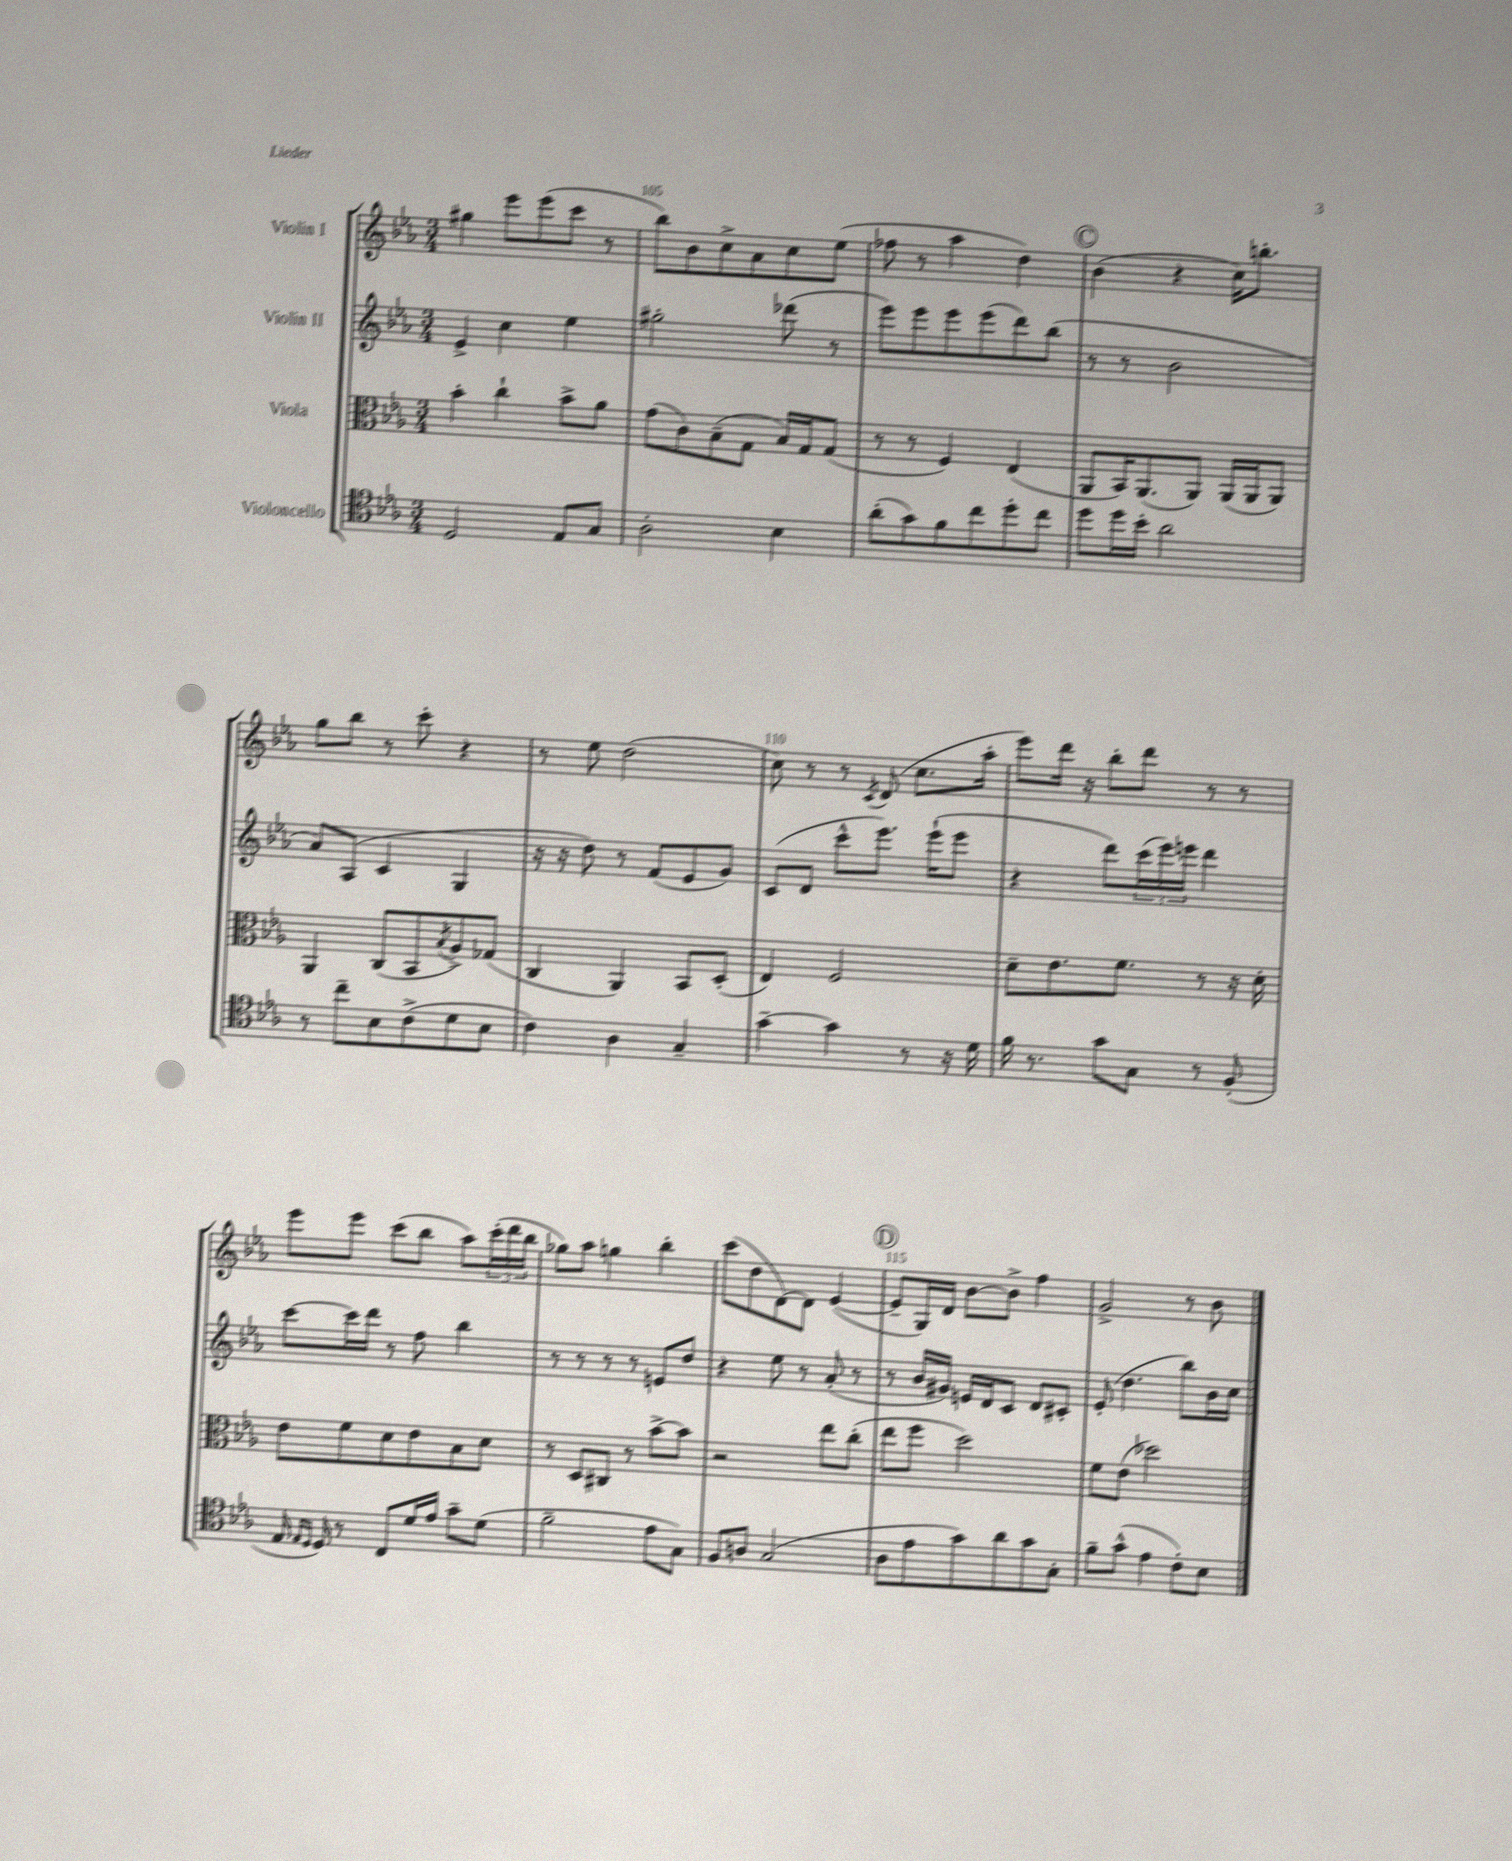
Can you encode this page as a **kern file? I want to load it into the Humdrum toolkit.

**kern	**kern	**kern	**kern
*staff4	*staff3	*staff2	*staff1
*clefC4	*clefC3	*clefG2	*clefG2
*k[b-e-a-]	*k[b-e-a-]	*k[b-e-a-]	*k[b-e-a-]
*M3/4	*M3/4	*M3/4	*M3/4
2D/	4b-'\	4e-^/	4gg#\
.	4cc`\	4cc\	8eee-\L
.	.	.	(8eee-\
8E-/L	8b-^\L	4ee-\	8ccc\J
8G/J	8a-\J	.	8r
=	=	=	=
2A-'\	(8g\L	2gg#'\	8bb-\L)
.	8c\)	.	8b-\
.	(8B-~\	.	8cc^\
.	8G\J	.	8a-\
4B-\	16B-/LL)	(8ddd-\	8cc\
.	16G/J	.	.
.	(8G/J	8r	(8ee-\J
=	=	=	=
(8a-'\L	8r	8eee-\L)	8ff-\
8g\)	8r	8eee-\	8r
8f\	4F/)	8eee-\	4aa-\
8cc\	.	(8eee-\	.
8dd'\	(4E-/	8ddd\)	4dd\)
8cc\J	.	(8bb-\J	.
=	=	=	=
8dd\L	8AA-/L	8r	(4b-\
16dd\L	16BB-/K)	8r	.
16b-'\JJ	(8.AA-/	.	.
2a-\	.	2b-\	4r
.	8AA-/J)	.	.
.	(16AA-/LL	.	16cc\LK)
.	16AA-/J	.	8.bb'\J
.	8AA-/J)	.	.
=	=	=	=
8r	4AA-/	8a-/L)	8gg\L
8cc~\L	.	(8A-/J	8bb-\J
8B-\	(8C/L	4c/	8r
(8c^\	8BB-/	.	8ccc'\
.	8qB-/	.	.
8d\	8A-^/)	4G/	4r
8B-\J	(8G-/J	.	.
=	=	=	=
4c\)	4C/	16r	8r
.	.	16r	.
.	.	8dd\)	8ee-\
4A-\	4AA-/)	8r	(2dd\
.	.	(8f/L	.
4G~/	8BB-/L	8e-/	.
.	(8D'/J	8g/J)	.
=	=	=	=
[4g~\	4E-/)	(8c/L	8cc\)
.	.	8d/J	8r
4g\]	2F/	8ccc^^\L	8r
.	.	.	8qc/
.	.	8.eee-\J)	(8d/
8r	.	.	8.cc\L
.	.	(16eee-`\LK	.
16r	.	8eee-\J	.
16d\	.	.	16aa-'\Jk
=	=	=	=
16f\	8d~\L	4r	8eee-\L)
8.r	.	.	.
.	8.e-\	.	16ddd\Jk
.	.	.	16r
8g\L	.	8ddd\L)	8bb-'\L
.	8.f\J	.	.
8G\J	.	(24ccc\L	8ddd\J
.	.	24eee-\)	.
.	.	24eee\JJ	.
8r	8r	4ddd\	8r
(8F'/	16r	.	8r
.	16d'\	.	.
=	=	=	=
16E-/	8e-\L	[8ccc\L	8eee-\L
16qqE-/LL	.	.	.
16qqD/JJ	.	.	.
16D/)	.	.	.
8r	8f\	16ccc\]L	8eee-\J
.	.	16ddd\JJ	.
8C/L	8d\	8r	(8ccc\L
16d/L	8e-\	8ff\	8bb-\J
16e-/JJ	.	.	.
8g~\L	8B-\	4bb-\	8aa-\L)
(8d\J	8d\J	.	(24ccc'\L
.	.	.	24ddd\
.	.	.	24bb-\JJ
=	=	=	=
2f~\	8r	8r	8gg-\L)
.	8D/L	8r	8aa-\J
.	8C#/J	8r	4gg\
.	8r	8r	.
8e-\L	[8b-^\L	8e/L	4bb-'\
8G\J)	8b-\]J	8dd/J	.
=	=	=	=
8F/L	2r	4r	(8ccc\L
8A/J	.	.	8dd\
(2G/	.	8ee-\	[8d\)
.	.	8r	8d\]J
.	8ee-\L	(8a-'/	([4e-/
.	(8cc'\J	8r	.
=	=	=	=
8A-\L	8ee-\L	8r	8e-~/]L
8e-\	8ff\J	16b-/LL	16G/L)
.	.	16g#/JJ)	16d/JJ
8g\)	2dd\)	16e/LL	[8b-\L
.	.	16d/J	.
8a-\	.	8c/J	8b-^\]J
8g\	.	8d/L	4ff\
8G'\J	.	8c#'/J	.
=	=	=	=
8f~\L	8f\L	(8e-'/	2g^/
(8g^^\J	(8e-\J	4.dd\	.
4e-\	2dd-\)	.	.
8c'\L)	.	8bb-\L)	8r
8B-\J	.	16b-\L	8b-\
.	.	16cc\JJ	.
==	==	==	==
*-	*-	*-	*-
